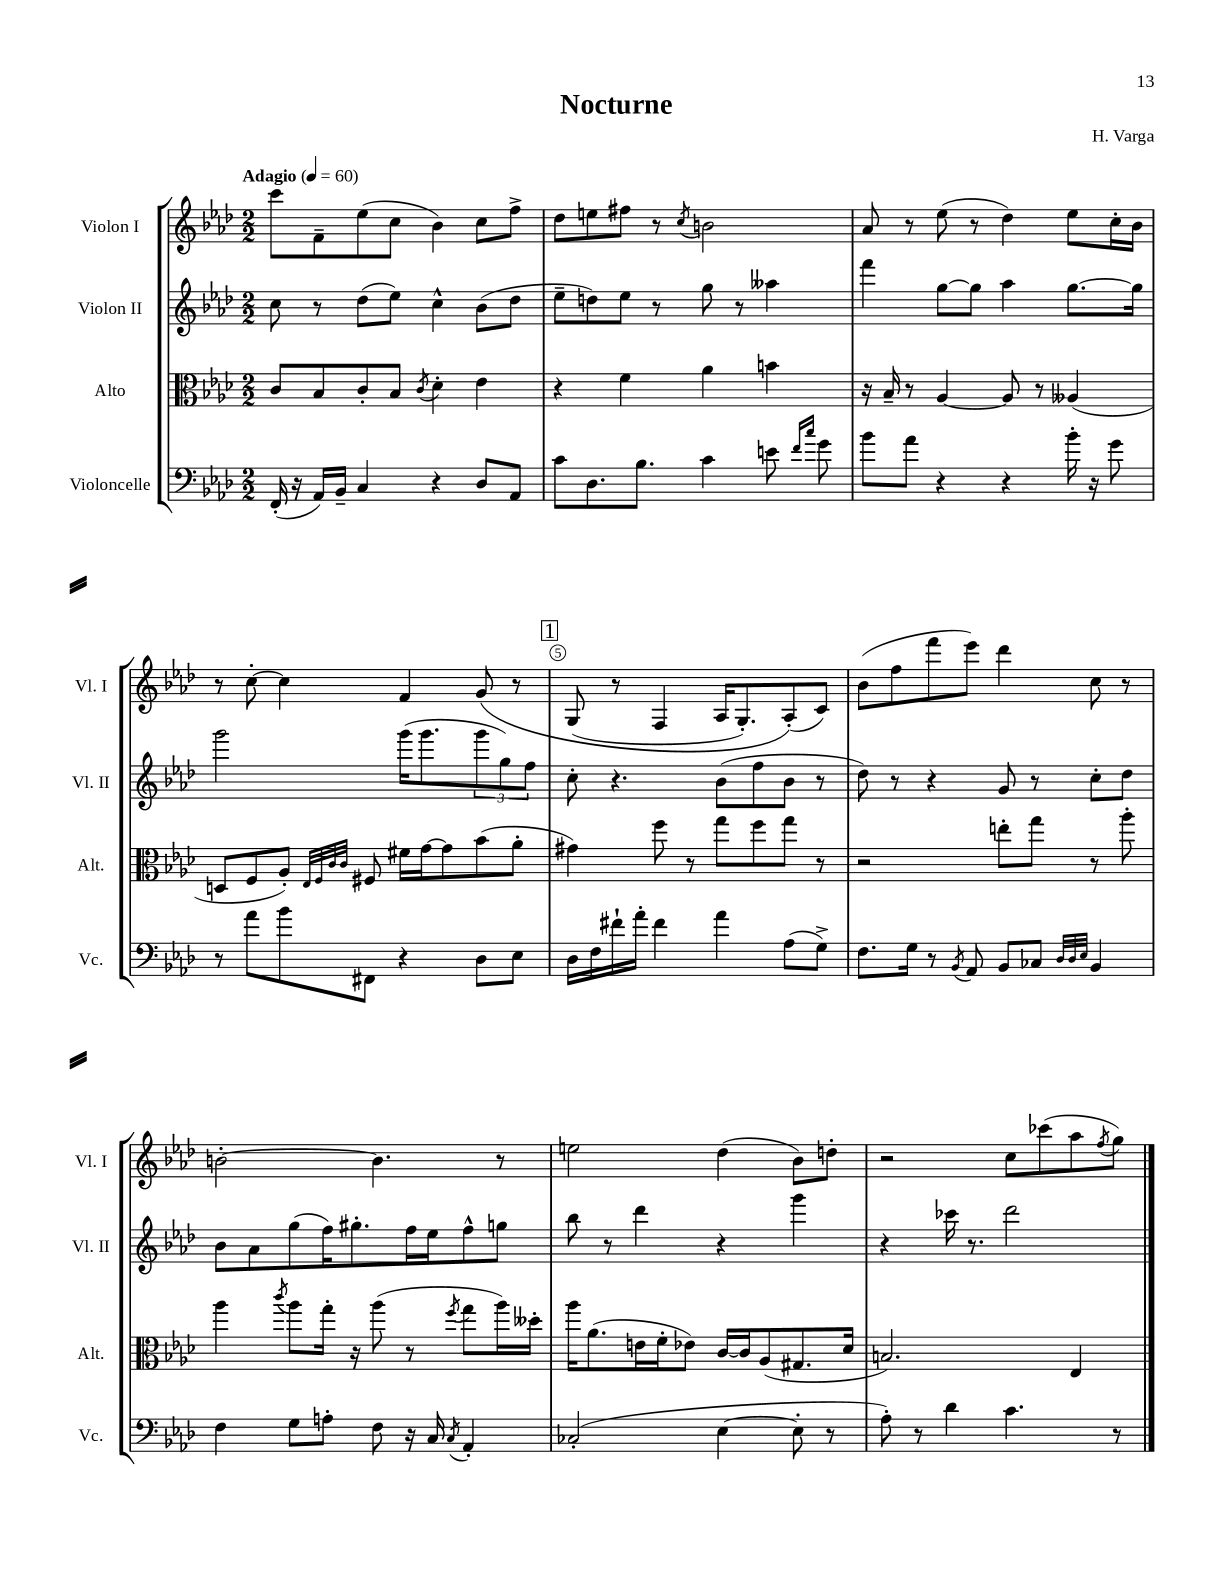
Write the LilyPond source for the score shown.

\header { title = "Nocturne" composer = "H. Varga" }
<<
\new StaffGroup <<
\new Staff = "s0" \with { instrumentName = "Violon I" shortInstrumentName = "Vl. I" } {
    \clef treble \key aes \major \numericTimeSignature \time 2/2 \tempo "Adagio" 4 = 60
    c'''8 f'8-- ees''8( c''8 bes'4) c''8 f''8-> |
    des''8 e''8 fis''8 r8 \acciaccatura { c''8 } b'2 |
    aes'8 r8 ees''8( r8 des''4) ees''8 c''16-. bes'16 |
    r8 c''8~-. c''4 f'4 g'8\( r8 |
    \mark \markup { \box "1" } g8( r8 f4 aes16 g8.-.) aes8-.(\) c'8) |
    bes'8( f''8 f'''8 ees'''8) des'''4 c''8 r8 |
    b'2~-. b'4. r8 |
    e''2 des''4( bes'8) d''8-. |
    r2 c''8 ces'''8( aes''8 \acciaccatura { f''8 } g''8) \bar "|." |
}
\new Staff = "s1" \with { instrumentName = "Violon II" shortInstrumentName = "Vl. II" } {
    \clef treble \key aes \major \numericTimeSignature \time 2/2
    c''8 r8 des''8( ees''8) c''4-^ bes'8( des''8 |
    ees''8-- d''8) ees''8 r8 g''8 r8 aeses''4 |
    f'''4 g''8~ g''8 aes''4 g''8.~ g''16 |
    g'''2 g'''16( g'''8. \tuplet 3/2 { g'''8 g''8) f''8 } |
    \mark \markup { \box "1" } c''8-. r4. bes'8( f''8 bes'8 r8 |
    des''8) r8 r4 g'8 r8 c''8-. des''8 |
    bes'8 aes'8 g''8( f''16) gis''8.-. f''16 ees''16 f''8-^ g''8 |
    bes''8 r8 des'''4 r4 g'''4 |
    r4 ces'''16 r8. des'''2 \bar "|." |
}
\new Staff = "s2" \with { instrumentName = "Alto" shortInstrumentName = "Alt." } {
    \clef alto \key aes \major \numericTimeSignature \time 2/2
    c'8 bes8 c'8-. bes8 \acciaccatura { c'8 } des'4-. ees'4 |
    r4 f'4 aes'4 b'4 |
    r16 bes16-- r8 aes4~ aes8 r8 aeses4( |
    d8 f8 aes8-.) \grace { ees32 f32 c'32 c'32 } fis8 fis'16 g'16~ g'8 bes'8( aes'8-. |
    \mark \markup { \box "1" } gis'4) f''8 r8 g''8 f''8 g''8 r8 |
    r2 e''8-. g''8 r8 aes''8-. |
    aes''4 \acciaccatura { c'''8 } aes''8 g''16-. r16 aes''8( r8 \acciaccatura { f''8 } g''8 aes''16) deses''16-. |
    aes''16 aes'8.( e'16 f'16-. ees'8) c'16~ c'16 aes8( gis8. des'16 |
    b2.) ees4 \bar "|." |
}
\new Staff = "s3" \with { instrumentName = "Violoncelle" shortInstrumentName = "Vc." } {
    \clef bass \key aes \major \numericTimeSignature \time 2/2
    f,16-.( r16 aes,16) bes,16-- c4 r4 des8 aes,8 |
    c'8 des8. bes8. c'4 e'8 \grace { f'16 c''16 } g'8 |
    bes'8 aes'8 r4 r4 bes'16-. r16 g'8 |
    r8 aes'8 bes'8 fis,8 r4 des8 ees8 |
    \mark \markup { \box "1" } des16 f16 fis'16-! aes'16-. fis'4 aes'4 aes8( g8->) |
    f8. g16 r8 \acciaccatura { bes,8 } aes,8 bes,8 ces8 \grace { des32 des32 ees32 } bes,4 |
    f4 g8 a8-. f8 r16 c16 \acciaccatura { c8 } aes,4-. |
    ces2-.( ees4~ ees8-. r8 |
    aes8-.) r8 des'4 c'4. r8 \bar "|." |
}
>>
>>
\layout { \context { \Score \override BarNumber.break-visibility = ##(#f #t #t) barNumberVisibility = #(every-nth-bar-number-visible 5) \override BarNumber.stencil = #(make-stencil-circler 0.1 0.3 ly:text-interface::print) } }
